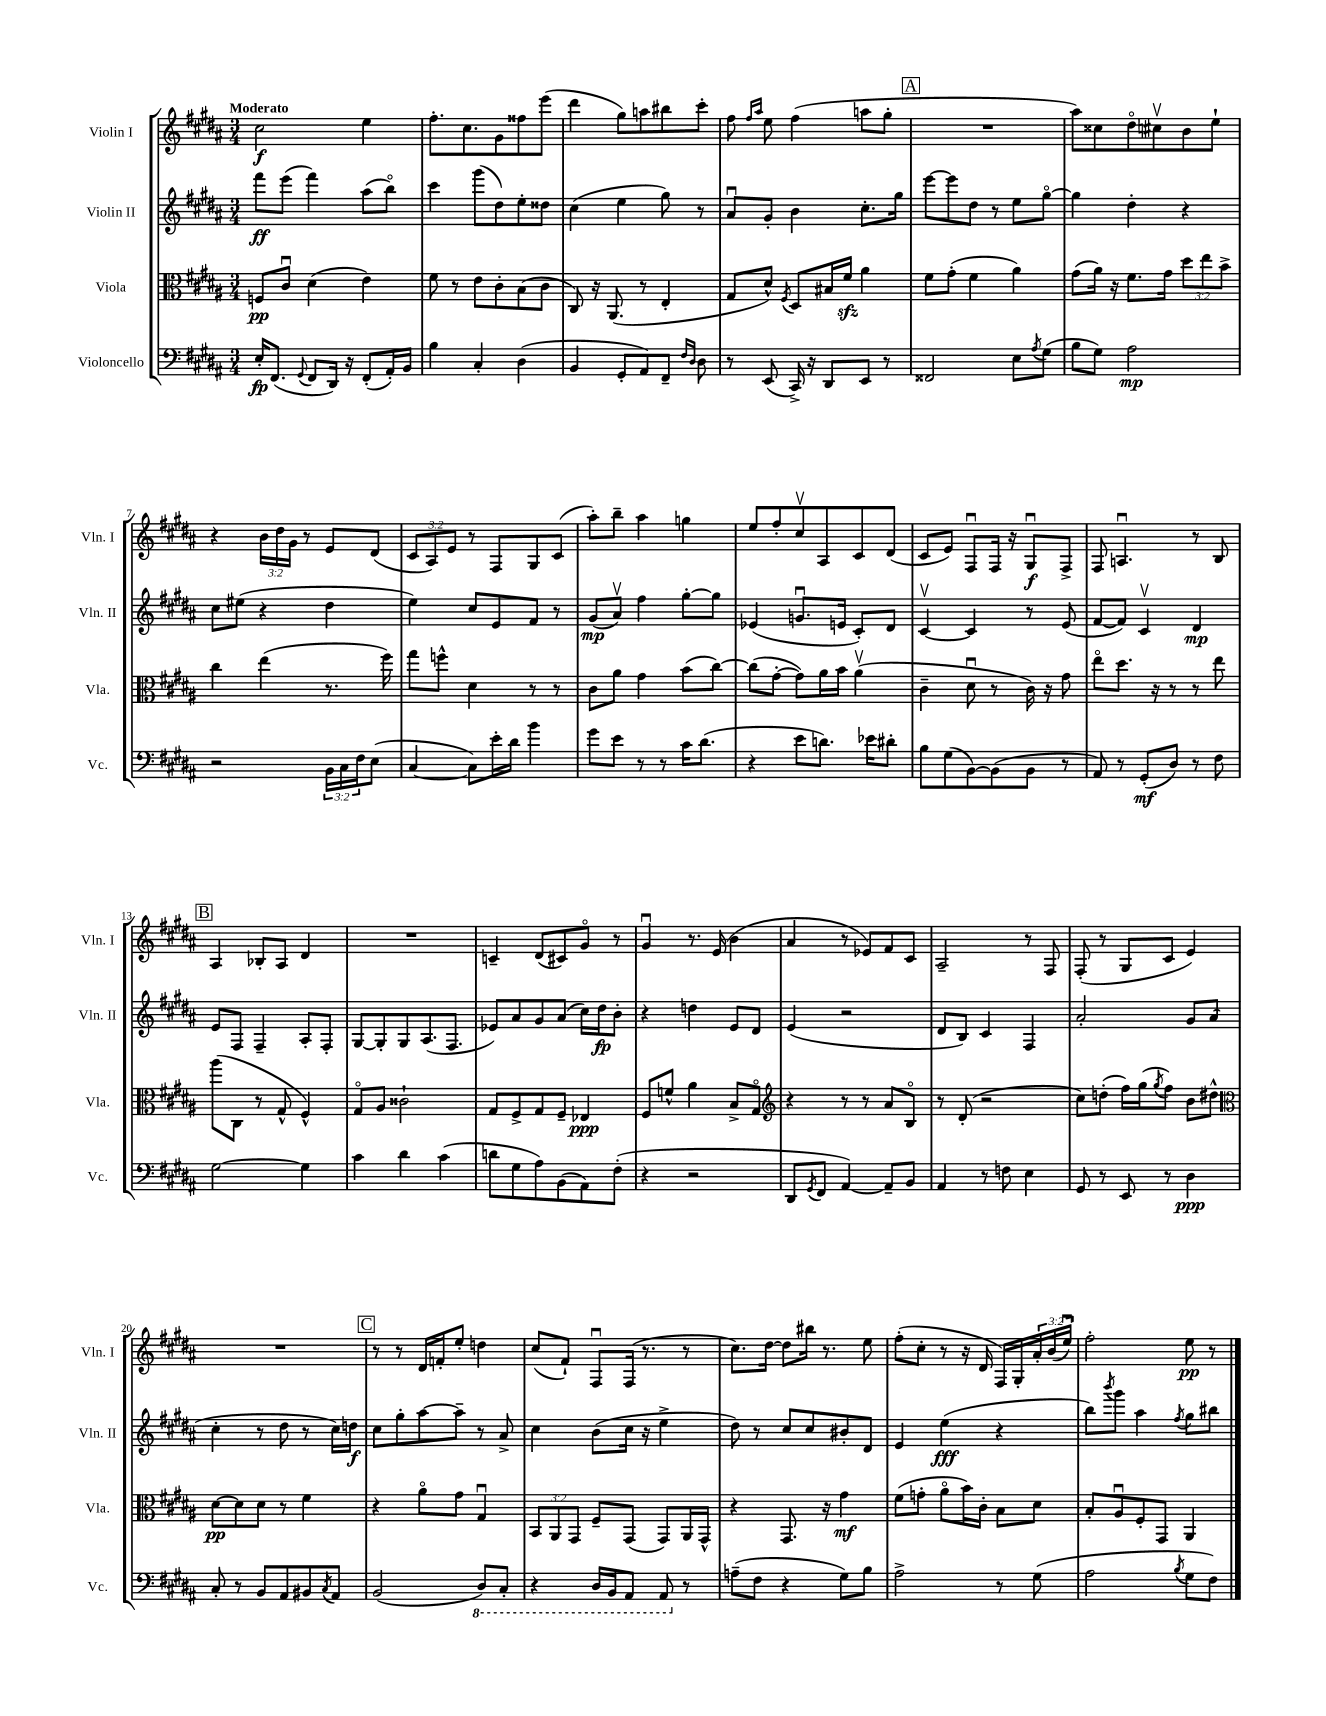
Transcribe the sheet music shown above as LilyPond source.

<<
\new StaffGroup <<
\new Staff = "s0" \with { instrumentName = "Violin I" shortInstrumentName = "Vln. I" } {
    \clef treble \key b \major \numericTimeSignature \time 3/4 \override Staff.TupletNumber.text = #tuplet-number::calc-fraction-text \tempo "Moderato"
    cis''2\f e''4 |
    fis''8.-. cis''8. gis'8 fisis''8 e'''8( |
    dis'''4 gis''8) a''8 bis''8 cis'''8-. |
    fis''8 \grace { fis''16 ais''16 } e''8 fis''4( a''8 gis''8-. |
    \mark \markup { \box "A" } R2. |
    ais''8) cisis''8 dis''8\flageolet cis''8\upbow b'8 e''8-! |
    r4 \tuplet 3/2 { b'16 dis''16 gis'16 } r8 e'8 dis'8( |
    \tuplet 3/2 { cis'8 ais8) e'8 } r8 fis8 gis8 cis'8( |
    ais''8-.) b''8-- ais''4 g''4 |
    e''8 fis''8-. cis''8\upbow ais8 cis'8 dis'8( |
    cis'8 e'8) fis8\downbow fis16 r16 gis8\downbow\f fis8-> |
    fis8 a4.\downbow r8 b8 |
    \mark \markup { \box "B" } ais4 bes8-. ais8 dis'4 |
    R2. |
    c'4-- dis'8( cis'8) gis'8\flageolet r8 |
    gis'4\downbow r8. e'16( b'4 |
    ais'4 r8 ees'8) fis'8 cis'8 |
    ais2-- r8 fis8 |
    fis8-.( r8 gis8 cis'8 e'4) |
    R2. |
    \mark \markup { \box "C" } r8 r8 dis'16 f'16-. e''8-. d''4 |
    cis''8( fis'8-!) fis8\downbow fis16( r8. r8 |
    cis''8.) dis''16~ dis''8 bis''16 r8. e''8 |
    fis''8-.( cis''8-. r8 r16 dis'16 fis16) gis16-. \tuplet 3/2 { ais'16-. b'16( e''16\downbow) } |
    fis''2-. e''8\pp r8 \bar "|." |
}
\new Staff = "s1" \with { instrumentName = "Violin II" shortInstrumentName = "Vln. II" } {
    \clef treble \key b \major \numericTimeSignature \time 3/4
    fis'''8\ff e'''8( fis'''4) ais''8( b''8\flageolet) |
    cis'''4 gis'''8( dis''8) e''8-. disis''8 |
    cis''4( e''4 gis''8) r8 |
    ais'8\downbow gis'8-. b'4 cis''8.-. gis''16 |
    \mark \markup { \box "A" } e'''8~ e'''8 dis''8 r8 e''8 gis''8~\flageolet |
    gis''4 dis''4-. r4 |
    cis''8 eis''8( r4 dis''4 |
    e''4) cis''8 e'8 fis'8 r8 |
    gis'8\mp( ais'8\upbow) fis''4 gis''8~-. gis''8 |
    ees'4( g'8.\downbow e'16 cis'8-.) dis'8 |
    cis'4~\upbow cis'4 r8 e'8( |
    fis'8~ fis'8) cis'4\upbow dis'4\mp |
    \mark \markup { \box "B" } e'8 fis8 fis4-- ais8-. fis8-. |
    gis8~ gis8-. gis8 ais8.( fis8. |
    ees'8) ais'8 gis'8 ais'8( cis''16) dis''16\fp b'8-. |
    r4 d''4 e'8 dis'8 |
    e'4( r2 |
    dis'8 b8) cis'4 fis4 |
    ais'2-. gis'8 ais'8( |
    cis''4-. r8 dis''8 r8 cis''16) d''16\f |
    \mark \markup { \box "C" } cis''8 gis''8-. ais''8~ ais''8-- r8 ais'8-> |
    cis''4 b'8( cis''16 r16 e''4-> |
    dis''8) r8 cis''8 cis''8 bis'8-. dis'8 |
    e'4 e''4\fff( r4 |
    b''8) \acciaccatura { b'''8 } gis'''8 ais''4 \acciaccatura { fis''8 } gis''8 bis''8 \bar "|." |
}
\new Staff = "s2" \with { instrumentName = "Viola" shortInstrumentName = "Vla." } {
    \clef alto \key b \major \numericTimeSignature \time 3/4 \override Staff.TupletNumber.text = #tuplet-number::calc-fraction-text
    f8\pp cis'8\downbow dis'4( e'4) |
    fis'8 r8 e'8 cis'8-. b8( cis'8 |
    cis8) r16 ais,8.( r8 e4-. |
    gis8 dis'8-^) \acciaccatura { fis8 } dis8 bis16 fis'16\sfz ais'4 |
    \mark \markup { \box "A" } fis'8 gis'8-.( fis'4 ais'4) |
    gis'8( ais'16) r16 fis'8. gis'16 \tuplet 3/2 { dis''8 e''8 b'8-> } |
    cis''4 e''4( r8. fis''16) |
    gis''8 f''8-^ dis'4 r8 r8 |
    cis'8 ais'8 gis'4 b'8( cis''8~) |
    cis''8( gis'8~-. gis'8) ais'16 b'16 ais'4\upbow( |
    cis'4-- dis'8\downbow r8 cis'16) r16 gis'8 |
    e''8\flageolet dis''8. r16 r8 r8 e''8 |
    \mark \markup { \box "B" } ais''8( cis8 r8 gis8-^ fis4-^) |
    gis8\flageolet ais8 cisis'2-! |
    gis8 fis8-> gis8 fis8-- ees4\ppp |
    fis8 f'8-^ ais'4 b8-> gis8\flageolet |
    \clef treble r4 r8 r8 ais'8 b8\flageolet |
    r8 dis'8-.( r2 |
    cis''8) d''8-.( fis''16) gis''16( \acciaccatura { gis''8 } fis''8) b'8 dis''8-^ |
    \clef alto dis'8~\pp dis'8 dis'8 r8 fis'4 |
    \mark \markup { \box "C" } r4 ais'8\flageolet gis'8 gis4\downbow |
    \tuplet 3/2 { b,8 ais,8 gis,8 } fis8-- gis,8( gis,8) ais,16 gis,16-^ |
    r4 gis,8. r16 gis'4\mf |
    fis'8( g'8-. ais'8\flageolet b'16) cis'16-. b8 dis'8 |
    b8-. ais8\downbow fis8-. gis,8 ais,4 \bar "|." |
}
\new Staff = "s3" \with { instrumentName = "Violoncello" shortInstrumentName = "Vc." } {
    \clef bass \key b \major \numericTimeSignature \time 3/4 \override Staff.TupletNumber.text = #tuplet-number::calc-fraction-text
    e16-.\fp fis,8.( \appoggiatura { gis,8 } fis,8 dis,16) r16 fis,8-.( ais,16-.) b,16 |
    b4 cis4-. dis4( |
    b,4 gis,8-. ais,8) fis,8-- \grace { fis16 dis16 } dis8 |
    r8 e,8( cis,16->) r16 dis,8 e,8 r8 |
    \mark \markup { \box "A" } fisis,2 e8 \acciaccatura { ais8 } gis8( |
    b8 gis8) ais2\mp |
    r2 \tuplet 3/2 { b,16 cis16 fis16 } e8( |
    cis4~ cis8) e'16-. dis'16 b'4 |
    gis'8 e'8 r8 r8 cis'16 dis'8.( |
    r4 e'8 d'8.) ees'16 dis'8-. |
    b8 gis8( b,8~) b,8( b,8 r8 |
    ais,8) r8 gis,8-.\mf( dis8) r8 fis8 |
    \mark \markup { \box "B" } gis2~ gis4 |
    cis'4 dis'4 cis'4( |
    d'8 gis8 ais8) b,8( ais,8) fis8-.( |
    r4 r2 |
    dis,8 \acciaccatura { gis,8 } fis,8 ais,4~) ais,8-- b,8 |
    ais,4 r8 f8 e4 |
    gis,8 r8 e,8 r8 dis4\ppp |
    cis8-. r8 b,8 ais,8 bis,8 \acciaccatura { cis8 } ais,8 |
    \mark \markup { \box "C" } b,2( \ottava #-1 dis,8) cis,8-. |
    r4 dis,16 b,,16 ais,,8 ais,,8 \ottava #0 r8 |
    a8--( fis8 r4 gis8) b8 |
    ais2-> r8 gis8( |
    ais2 \acciaccatura { b8 } gis8 fis8) \bar "|." |
}
>>
>>
